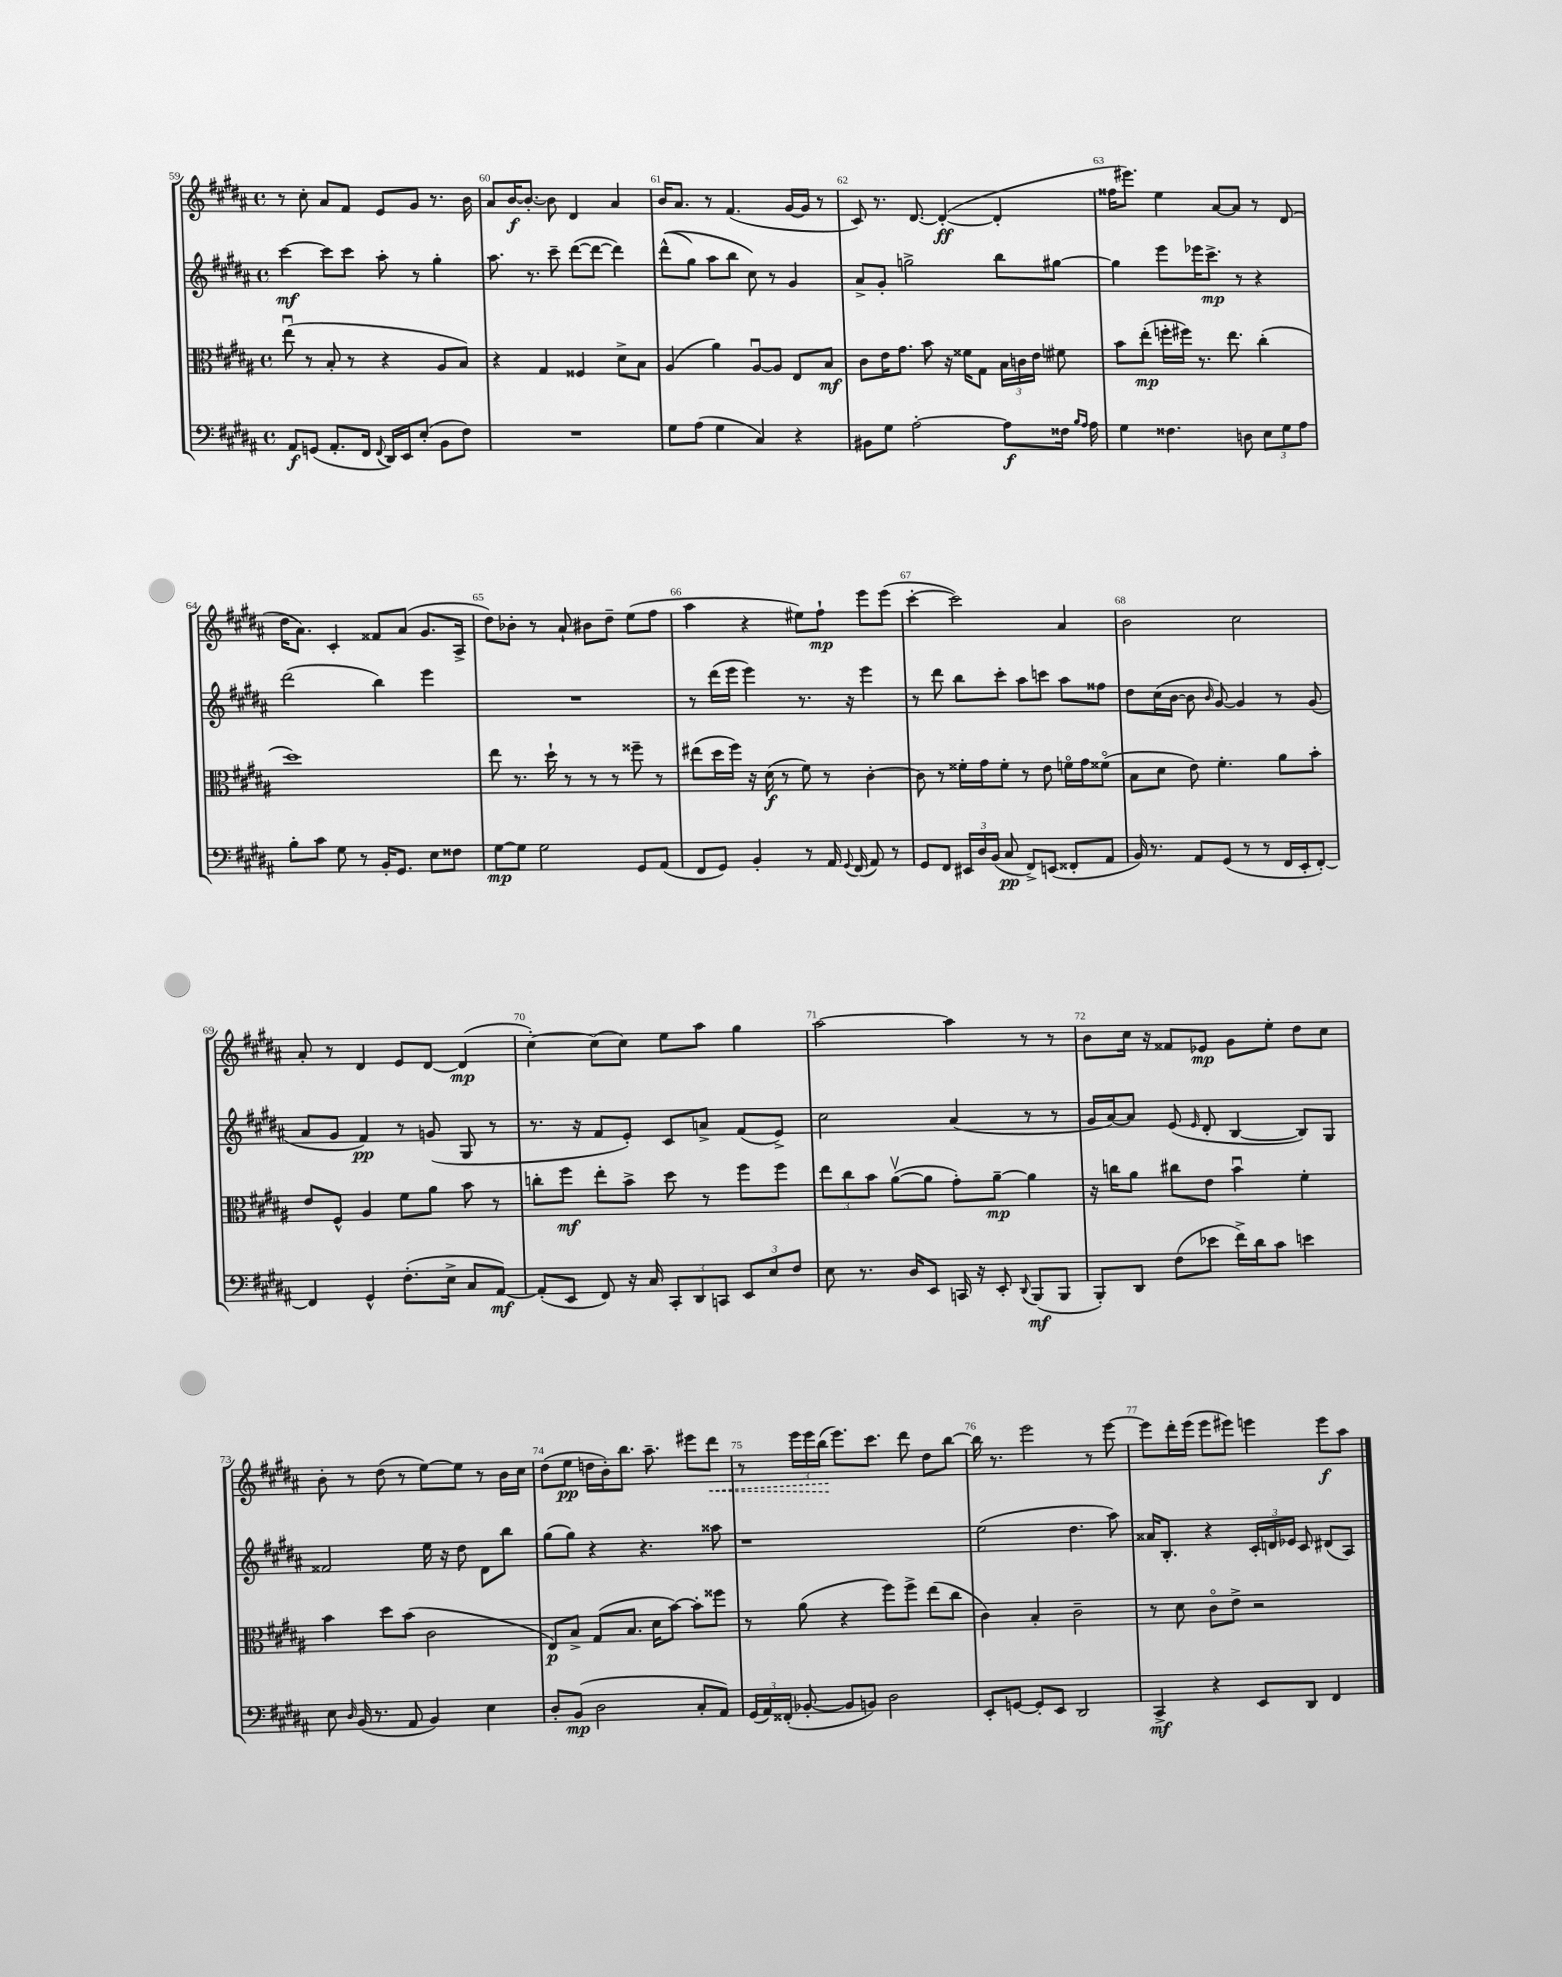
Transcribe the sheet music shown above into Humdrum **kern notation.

**kern	**dynam	**kern	**dynam	**kern	**dynam	**kern	**dynam
*part4	*part4	*part3	*part3	*part2	*part2	*part1	*part1
*staff4	*staff4	*staff3	*staff3	*staff2	*staff2	*staff1	*staff1
*clefF4	*	*clefC3	*	*clefG2	*	*clefG2	*
*k[f#c#g#d#a#]	*	*k[f#c#g#d#a#]	*	*k[f#c#g#d#a#]	*	*k[f#c#g#d#a#]	*
*M4/4	*	*M4/4	*	*M4/4	*	*M4/4	*
*met(c)	*	*met(c)	*	*met(c)	*	*met(c)	*
=59	=59	=59	=59	=59	=59	=59	=59
8AA#/L	f	(8eeu\	.	[4ccc#\	mf	8r	.
(8GGn/J	.	8r	.	.	.	8cc#'\	.
8.AA#'/L	.	8B'/	.	8ccc#\L]	.	8a#/L	.
.	.	8r	.	8ccc#\J	.	8f#/J	.
16FF#/Jk	.	.	.	.	.	.	.
8qqFF#/	.	.	.	.	.	.	.
16DD#/LL)	.	4r	.	8aa#'\	.	8e/L	.
16EE/J	.	.	.	.	.	.	.
(8E'/J	.	.	.	8r	.	8g#/J	.
8BB\L	.	8A#/L	.	4gg#'\	.	8.r	.
8F#\J)	.	8B/J)	.	.	.	.	.
.	.	.	.	.	.	16b\	.
=60	=60	=60	=60	=60	=60	=60	=60
1r	.	4r	.	8.aa#\	.	8a#/L	.
.	.	.	.	.	.	[16b/K	f
.	.	.	.	8.r	.	8.b'/J_	.
.	.	4G#/	.	.	.	.	.
.	.	.	.	8ccc#~\	.	8b\]	.
.	.	4F##X/	.	([8ddd#\L	.	4d#/	.
.	.	.	.	8ddd#\J_	.	.	.
.	.	8d#^\L	.	4ddd#\])	.	4a#/	.
.	.	8B\J	.	.	.	.	.
=61	=61	=61	=61	=61	=61	=61	=61
8G#\L	.	(4A#/	.	((8ddd#^^\L	.	16b/KL	.
.	.	.	.	.	.	8.a#/J	.
(8A#\J	.	.	.	8gg#\J)	.	.	.
4G#\	.	4a#\)	.	8aa#\L	.	8r	.
.	.	.	.	8bb\J	.	(4.f#/	.
4C#/)	.	[8A#u/L	.	8cc#\)	.	.	.
.	.	8A#/J]	.	8r	.	.	.
4r	.	8E/L	.	4g#/	.	[16g#/LL	.
.	.	.	.	.	.	16g#/JJ]	.
.	.	8B/J	mf	.	.	8r	.
=62	=62	=62	=62	=62	=62	=62	=62
8BB#X\L	.	8c#\L	.	8a#^/L	.	8c#/)	.
8G#\J	.	16e\K	.	8g#'/J	.	8.r	.
.	.	8.g#\J	.	.	.	.	.
[2A#'\	.	.	.	2ggn^\	.	.	.
.	.	.	.	.	.	[8.d#/	.
.	.	8b\	.	.	.	.	.
.	.	16r	.	.	.	(4d#'/_	ff
.	.	16f##X\KL	.	.	.	.	.
.	.	8G#\J	.	.	.	.	.
8A#\L]	f	24B\LL	.	8bb\L	.	4d#'/]	.
.	.	24cn\	.	.	.	.	.
.	.	24e\JJ	.	.	.	.	.
16F##X\Jk	.	8f#X\	.	[8gg#X\J	.	.	.
16qqB/LL	.	.	.	.	.	.	.
16qqA#/JJ	.	.	.	.	.	.	.
16A#\	.	.	.	.	.	.	.
=63	=63	=63	=63	=63	=63	=63	=63
4G#\	.	8b\L	.	4gg#\]	.	16ff##X\KL	.
.	.	.	.	.	.	8.eee#X\J)	.
.	.	(8ee'\J	mp	.	.	.	.
4.F##X\	.	16ffn'\LL	.	8eee\L	.	4ee\	.
.	.	16ff#X\JJ)	.	.	.	.	.
.	.	8.r	.	16eee-X\K	.	.	.
.	.	.	.	8.ccc#^\J	mp	.	.
.	.	.	.	.	.	[8a#/L	.
.	.	8.ee\	.	.	.	.	.
8Dn\	.	.	.	8r	.	8a#/J]	.
12E\L	.	(4cc#'\	.	4r	.	8r	.
12G#\	.	.	.	.	.	.	.
.	.	.	.	.	.	(8d#/	.
12A#\J	.	.	.	.	.	.	.
!!LO:LB:g=z
=64	=64	=64	=64	=64	=64	=64	=64
8B'\L	.	1dd#)	.	(2ddd#\	.	16dd#\KL	.
.	.	.	.	.	.	8.a#\J)	.
8c#\J	.	.	.	.	.	.	.
8G#\	.	.	.	.	.	4c#'/	.
8r	.	.	.	.	.	.	.
16BB'/KL	.	.	.	4bb\)	.	8f##X/L	.
8.GG#/J	.	.	.	.	.	.	.
.	.	.	.	.	.	(8a#/J	.
8E\L	.	.	.	4eee\	.	8.g#/L	.
8F##X\J	.	.	.	.	.	.	.
.	.	.	.	.	.	16A#^/Jk	.
=65	=65	=65	=65	=65	=65	=65	=65
[8G#\L	mp	8ee\	.	1r	.	8dd#\L)	.
8G#\J]	.	8.r	.	.	.	8b-X'\J	.
2G#\	.	.	.	.	.	8r	.
.	.	16dd#`\	.	.	.	.	.
.	.	8r	.	.	.	8a#`/	.
.	.	8r	.	.	.	8b#X\L	.
.	.	8r	.	.	.	8dd#~\J	.
8GG#/L	.	8ff##X~\	.	.	.	(8ee\L	.
(8AA#/J	.	8r	.	.	.	8ff#\J	.
=66	=66	=66	=66	=66	=66	=66	=66
8FF#/L	.	(8ee#X\L	.	8r	.	4aa#\	.
8GG#/J)	.	16dd#\L	.	(16ddd#\LL	.	.	.
.	.	16ff#\JJ)	.	16eee\JJ	.	.	.
4BB'/	.	16r	.	4eee\)	.	4r	.
.	.	(16d#\	f	.	.	.	.
.	.	8r	.	.	.	.	.
8r	.	8f#\)	.	8.r	.	8ee#X\L)	.
16AA#/	.	8r	.	.	.	8ff#`\J	mp
8qqGG#/	.	.	.	.	.	.	.
(16FF#/	.	.	.	16r	.	.	.
8AA#/)	.	[4c#'\	.	4eee\	.	8eee\L	.
8r	.	.	.	.	.	(8eee\J	.
=67	=67	=67	=67	=67	=67	=67	=67
8GG#/L	.	8c#\]	.	8r	.	[4ccc#'\	.
8FF#/J	.	8r	.	8ddd#\	.	.	.
24EE#X/LL	.	16f##X'\LL	.	8bb\L	.	2ccc#\])	.
24D#/	.	.	.	.	.	.	.
.	.	16g#\J	.	.	.	.	.
(24BB/JJ	.	.	.	.	.	.	.
8C#/	pp	8f##'\J	.	8ccc#'\J	.	.	.
8FF#^/L)	.	8r	.	8aa#\L	.	.	.
(8EEn/J	.	8e\	.	8cccn\J	.	.	.
8FF##X'/L	.	16fn\LL	.	8aa#\L	.	4a#/	.
.	.	16g#\J	.	.	.	.	.
8AA#/J	.	(8f##X\J	.	8ff##X\J	.	.	.
=68	=68	=68	=68	=68	=68	=68	=68
16BB/)	.	8B\L	.	8dd#\L	.	2b\	.
8.r	.	.	.	.	.	.	.
.	.	8d#\J	.	(16cc#\L	.	.	.
.	.	.	.	[16b\JJ	.	.	.
8AA#/L	.	8e\)	.	8b\]	.	.	.
.	.	.	.	16qqb/	.	.	.
(8GG#/J	.	4.f#'\	.	[8g#/)	.	.	.
8r	.	.	.	4g#/]	.	2cc#\	.
8r	.	.	.	.	.	.	.
16FF#/LL	.	8a#\L	.	8r	.	.	.
16EE'/J	.	.	.	.	.	.	.
[8FF#'/J)	.	8b'\J	.	(8g#/	.	.	.
!!LO:LB:g=z
=69	=69	=69	=69	=69	=69	=69	=69
4FF#/]	.	8e/L	.	8a#/L	.	8a#'/	.
.	.	8F#^^/J	.	8g#/J	.	8r	.
4GG#^^/	.	4A#/	.	4f#/)	pp	4d#/	.
(8.F#'\L	.	8f#\L	.	8r	.	8e/L	.
.	.	8a#\J	.	(8gn/	.	[8d#/J	.
16E^\Jk	.	.	.	.	.	.	.
8C#/L	.	8b\	.	8G#/	.	(4d#/]	mp
[8AA#/J)	mf	8r	.	8r	.	.	.
=70	=70	=70	=70	=70	=70	=70	=70
(8AA#'/L]	.	8ccn'\L	.	8.r	.	[4cc#'\)	.
8EE/J	.	8ff#\J	mf	.	.	.	.
.	.	.	.	16r	.	.	.
8FF#/)	.	8ee'\L	.	8f#/L	.	(8cc#\L]	.
16r	.	8b^\J	.	8e'/J)	.	8cc#\J)	.
16C#/	.	.	.	.	.	.	.
12CC#'/L	.	8dd#\	.	8c#/L	.	8ee\L	.
12DD#/	.	.	.	.	.	.	.
.	.	8r	.	8an^/J	.	8aa#\J	.
12CCn/J	.	.	.	.	.	.	.
12EE/L	.	8ff#\L	.	(8f#/L	.	4gg#\	.
12E/	.	.	.	.	.	.	.
.	.	8ff#\J	.	8e^/J)	.	.	.
12F#/J	.	.	.	.	.	.	.
=71	=71	=71	=71	=71	=71	=71	=71
8E\	.	12ee\L	.	2cc#\	.	[2aa#\	.
.	.	12cc#\	.	.	.	.	.
8.r	.	.	.	.	.	.	.
.	.	12b\J	.	.	.	.	.
.	.	([8a#v\L	.	.	.	.	.
16D#/KL	.	.	.	.	.	.	.
8EE/J	.	8a#\J]	.	.	.	.	.
16CCn/	.	8g#'\L)	.	(4a#/	.	4aa#\]	.
16r	.	.	.	.	.	.	.
8EE'/	.	[8a#~\J	mp	.	.	.	.
8qqDD#/	.	.	.	.	.	.	.
(8BBB/L	mf	4a#\]	.	8r	.	8r	.
8BBB/J	.	.	.	8r	.	8r	.
=72	=72	=72	=72	=72	=72	=72	=72
8BBB'/L)	.	16r	.	16g#/LL	.	8b\L	.
.	.	16ccn\KL	.	[16a#/J)	.	.	.
8DD#/J	.	8a#\J	.	8a#/J]	.	16cc#\Jk	.
.	.	.	.	.	.	16r	.
(8F#\L	.	8cc#X\L	.	(8e/	.	8f##X/L	.
.	.	.	.	16qqe/	.	.	.
8e-X\J	.	8e\J	.	8d#'/	.	8e-X/J	mp
16f#^\LL)	.	4bu\	.	[4B/	.	8g#\L	.
16d#\J	.	.	.	.	.	.	.
8c#\J	.	.	.	.	.	8ee'\J	.
4en\	.	4f#'\	.	8B/L])	.	8dd#\L	.
.	.	.	.	8G#/J	.	8cc#\J	.
!!LO:LB:g=z
=73	=73	=73	=73	=73	=73	=73	=73
8E\	.	4b\	.	2f##X/	.	8b'\	.
16qqD#/	.	.	.	.	.	.	.
(16BB/	.	.	.	.	.	8r	.
8.r	.	.	.	.	.	.	.
.	.	8dd#\L	.	.	.	(8dd#\	.
8AA#/	.	(8b\J	.	.	.	8r	.
4BB/)	.	2c#\	.	16ee\	.	[8ee\L)	.
.	.	.	.	16r	.	.	.
.	.	.	.	8dd#\	.	8ee\J]	.
4E\	.	.	.	8d#\L	.	8r	.
.	.	.	.	8bb\J	.	16b\LL	.
.	.	.	.	.	.	16cc#\JJ	.
=74	=74	=74	=74	=74	=74	=74	=74
8D#'/L	.	8E/L)	p	(8gg#\L	.	(8dd#\L	.
(8BB/J	mp	8B^/J	.	8gg#\J)	.	8ee\J	pp
2D#\	.	(8G#/L	.	4r	.	16ddn\LL	.
.	.	.	.	.	.	16b'\J)	.
.	.	8.B/J	.	.	.	8.bb\J	.
.	.	.	.	4.r	.	.	.
.	.	16d#\KL	.	.	.	8.aa#~\	.
.	.	[8b\J)	.	.	.	.	.
8C#'/L	.	8b'\L]	.	.	.	8eee#X\L	.
!	!	!	!	!	!	!	!LO:HP:b
8AA#/J)	.	8ff##X\J	.	8aa##X\	.	8ddd#\J	<
=75	=75	=75	=75	=75	=75	=75	=75
(24GG#/LL	.	8r	.	1r	.	8r	.
24AA#/)	.	.	.	.	.	.	.
(24FF##X'/JJ	.	.	.	.	.	.	.
[8BB-X'/	.	(8a#\	.	.	.	24eee\LL	.
.	.	.	.	.	.	24eee\	.
.	.	.	.	.	.	(24bb\JJ	.
8BB-/L]	.	4r	.	.	.	8.eee\L)	[
8BBn/J)	.	.	.	.	.	.	.
.	.	.	.	.	.	8.ccc#\J	.
2D#\	.	8ff#\L)	.	.	.	.	.
.	.	8ff#^\J	.	.	.	8ddd#\	.
.	.	(8ee\L	.	.	.	8dd#\L	.
.	.	8cc#\J	.	.	.	[8bb\J	.
=76	=76	=76	=76	=76	=76	=76	=76
8EE'/L	.	4c#\)	.	(2ee\	.	16bb\]	.
.	.	.	.	.	.	8.r	.
[8GGn/J	.	.	.	.	.	.	.
8GG'/L]	.	4B'/	.	.	.	2eee\	.
8EE/J	.	.	.	.	.	.	.
2DD#/	.	2c#~\	.	4.dd#\	.	.	.
.	.	.	.	.	.	8r	.
.	.	.	.	8aa#\)	.	[8eee\	.
=77	=77	=77	=77	=77	=77	=77	=77
4CC#^/	mf	8r	.	16a##X/KL	.	8eee\L]	.
.	.	.	.	8.B'/J	.	.	.
.	.	8d#\	.	.	.	16ddd#'\L	.
.	.	.	.	.	.	(16eee\JJ	.
4r	.	8c#\L	.	4r	.	8eee\L	.
.	.	8e^\J	.	.	.	8eee#X\J)	.
8EE/L	.	2r	.	24c#'/LL	.	4eeen\	.
.	.	.	.	24dn/	.	.	.
.	.	.	.	24e-X/JJ	.	.	.
8DD#/J	.	.	.	8c#/	.	.	.
4FF#/	.	.	.	(8d#X/L	.	8eee\L	f
.	.	.	.	8A#/J)	.	8aa#\J	.
==	==	==	==	==	==	==	==
*-	*-	*-	*-	*-	*-	*-	*-
